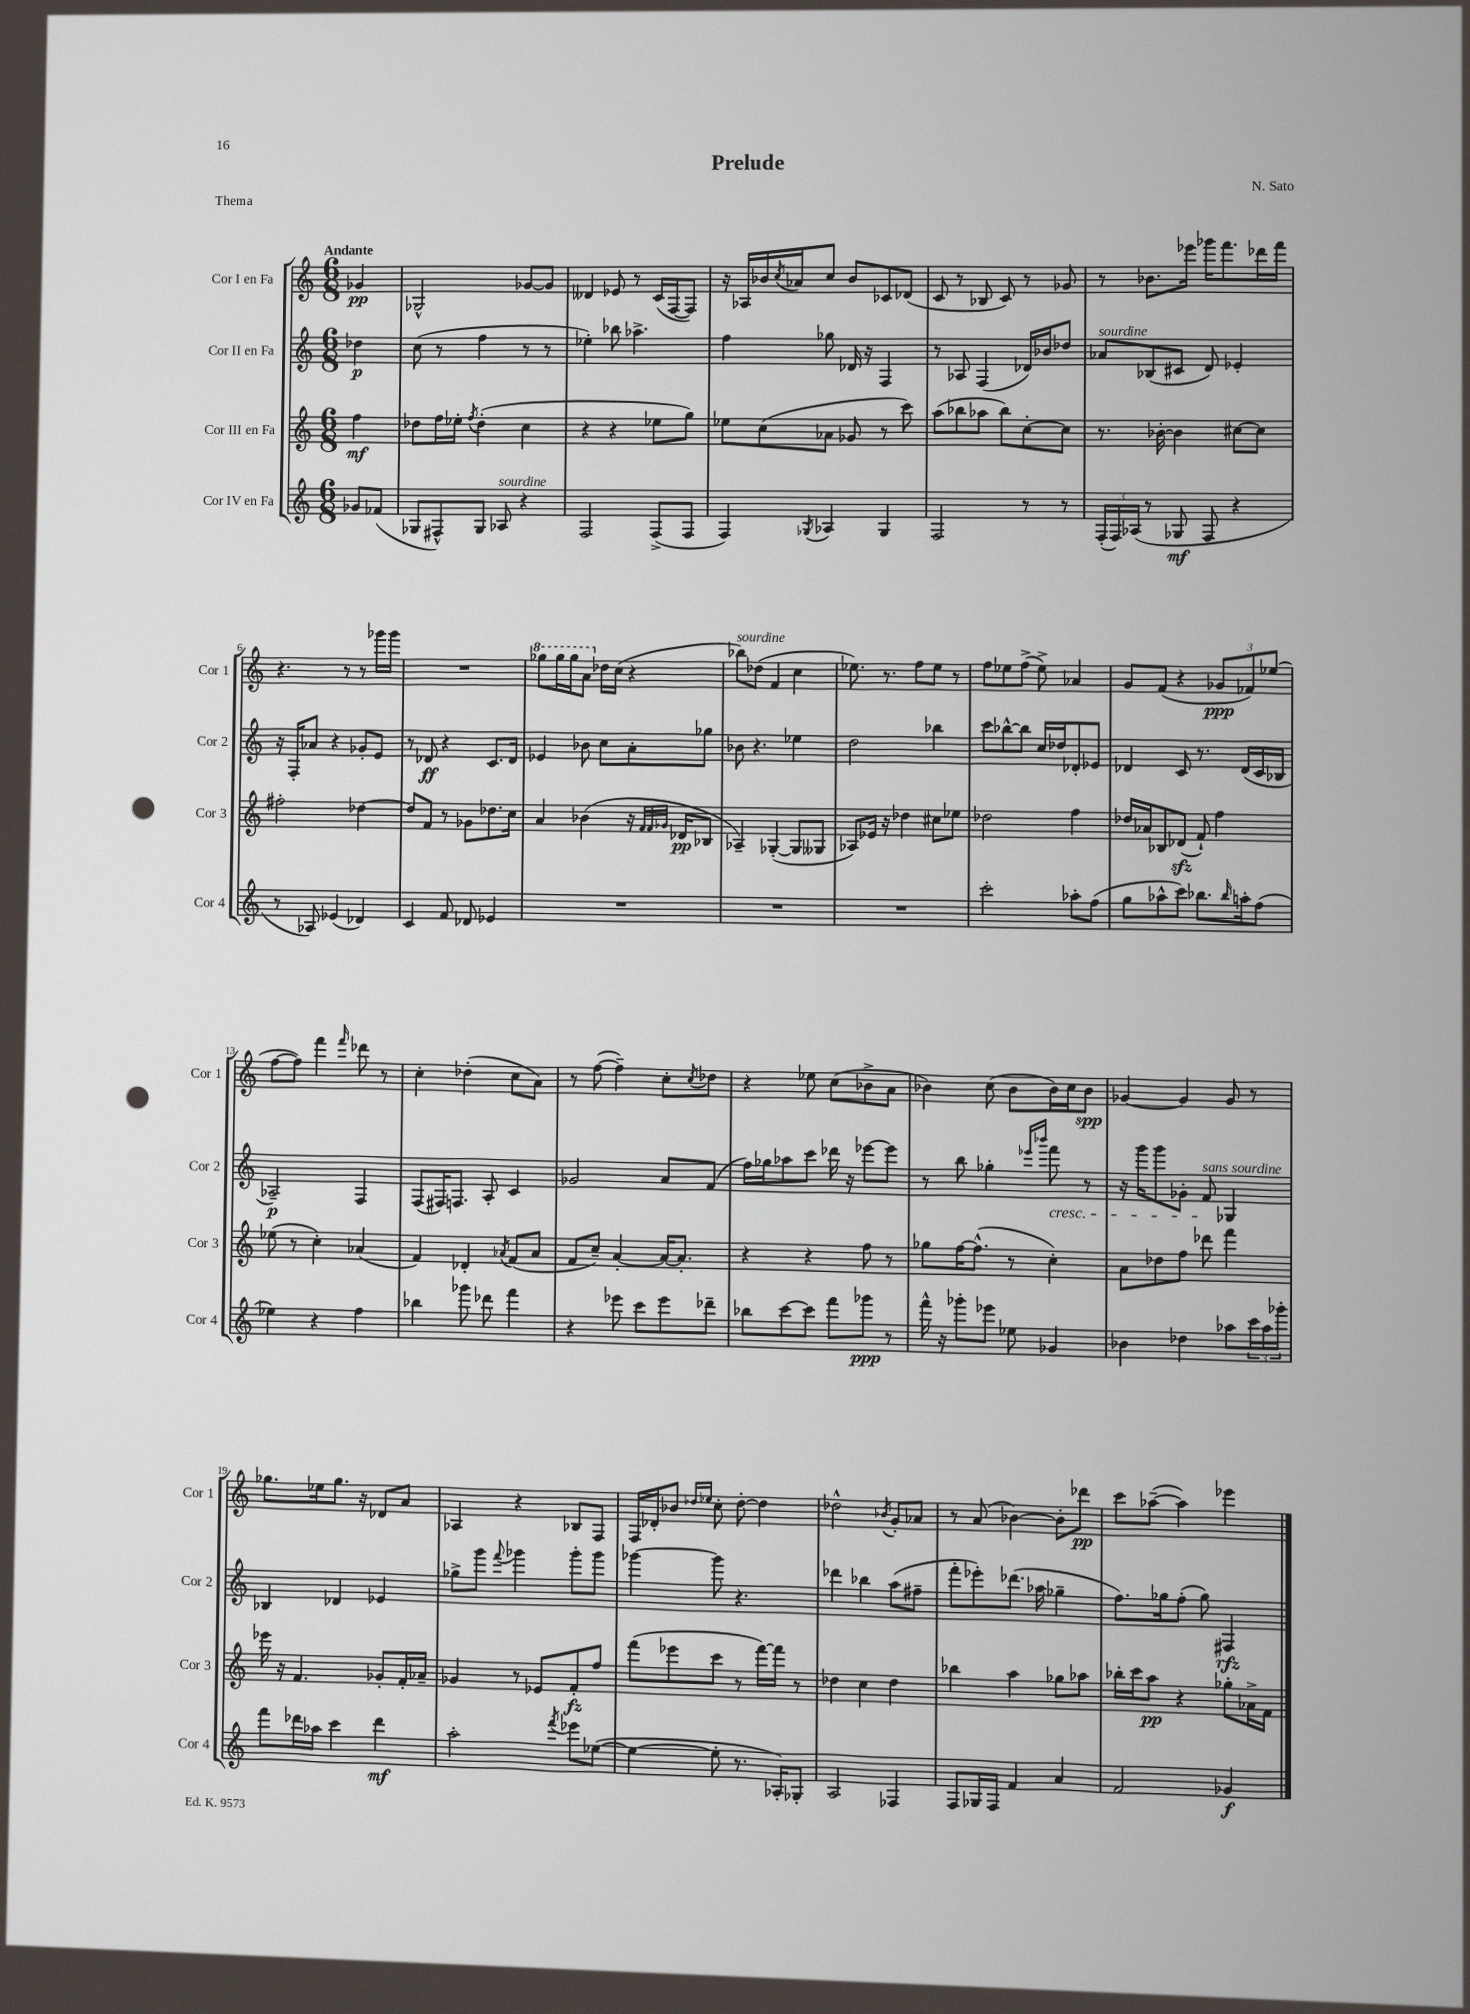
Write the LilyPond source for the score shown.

\header { title = "Prelude" composer = "N. Sato" piece = "Thema" }
<<
\new StaffGroup <<
\new Staff = "s0" \with { instrumentName = "Cor I en Fa" shortInstrumentName = "Cor 1" } {
    \clef treble \key c \major \numericTimeSignature \time 6/8 \partial 4 \tempo "Andante"
    ges'4\pp |
    ges2-^ ges'8~ ges'8 |
    deses'4 ees'8 r8 c'16( f16~ f8) |
    r16 aes16 bes'16 \acciaccatura { c''8 } aes'16 c''8 bes'8 ces'8 des'8( |
    c'8 r8 bes8 c'8) r8 ges'8 |
    r8 bes'8. ees'''16 ges'''16 f'''8. des'''16 f'''16 |
    r4. r8 r8 ges'''16 ges'''16 |
    R2. |
    \ottava #1 ges'''8 ges'''16 ges'''16 a''8 \ottava #0 des''16 c''16( r4 |
    bes''8^\markup { \italic "sourdine" }) des''8( f'4 c''4 |
    ees''8.) r8. f''8 ees''8 r8 |
    f''8 ees''8 f''8->( ees''8->) aes'4 |
    g'8 f'8( r4 \tuplet 3/2 { ges'8\ppp fes'8) ees''8( } |
    f''8~ f''8) f'''4 \grace { f'''16 } des'''8 r8 |
    c''4-. des''4-.( c''8 a'8) |
    r8 f''8~( f''4--) c''8-. \acciaccatura { c''8 } des''8 |
    r4 ees''8 c''8( bes'8-> a'8 |
    bes'4) c''8( bes'8 bes'16) c''16 bes'8\spp |
    ges'4~ ges'4 ges'8 r8 |
    ges''8. ees''16 ges''8. r16 des'8 a'8 |
    aes4 r4 bes8 f8 |
    f16 des'16-. bes'8 \grace { des''16 ees''16 } c''8-. des''8~-. des''4 |
    des''2-^ \acciaccatura { bes'8 } g'8-. aes'8 |
    r8 a'8( bes'4~) bes'8-. des'''8\pp |
    c'''8 aes''8~--( aes''4) ees'''4 \bar "|." |
}
\new Staff = "s1" \with { instrumentName = "Cor II en Fa" shortInstrumentName = "Cor 2" } {
    \clef treble \key c \major \numericTimeSignature \time 6/8 \partial 4
    des''4\p |
    c''8( r8 f''4 r8 r8 |
    ees''4-.) bes''8 aes''4.-> |
    f''4 ges''8 des'16 r16 f4 |
    r8 aes8 f4( des'16) bes'16 des''8 |
    aes'8^\markup { \italic "sourdine" } bes8( cis'8 d'8) ees'4-. |
    r16 f16-. aes'8 r4 ges'8-. e'8 |
    r8 des'8\ff r4 c'8. des'16 |
    ees'4 bes'8 c''8 a'8-. ges''8 |
    bes'8 r4. ees''4 |
    d''2 bes''4 |
    c'''8 bes''8~-^ bes''8 c''16 des''16 des'8-. ees'8 |
    des'4 c'8 r8. des'16( c'16 bes16 |
    aes2--\p) f4 |
    f8( fis16) f8. a8-. c'4 |
    ges'2 a'8 f'8( |
    f''16) ges''16 aes''8 c'''8 des'''16 r16 ees'''8~ ees'''8 |
    r8 b''8 ges''4-. \grace { ees'''16 bes'''16 } f'''8\cresc r8 |
    r16 g'''16 g'''8 ges'8-. f'8\!^\markup { \italic "sans sourdine" } ges4 |
    bes4 des'4 ees'4 |
    ges''8-> g'''8 \appoggiatura { f'''8 } ges'''4 ges'''8-. ges'''8 |
    ges'''4~ ges'''8 r4. |
    des'''4 bes''4 a''8( fis''8-- |
    f'''8-. ees'''8-.) des'''8.( aes''16 ges''4-- |
    f''8.) ges''16 f''8-.( ges''8) fis4\rfz \bar "|." |
}
\new Staff = "s2" \with { instrumentName = "Cor III en Fa" shortInstrumentName = "Cor 3" } {
    \clef treble \key c \major \numericTimeSignature \time 6/8 \partial 4
    f''4\mf |
    des''8 f''16 ees''16-. \acciaccatura { f''8 } des''4-.( c''4 |
    r4 r4 ees''8 g''8) |
    ees''8 c''8( aes'8 ges'8 r8 c'''8) |
    a''8( bes''8 aes''8 bes''8) c''8~-. c''8 |
    r8. bes'16~-. bes'4 cis''8~ cis''8 |
    fis''2-. des''4~ |
    des''8 f'8 r8 ges'8 des''8. c''16 |
    a'4 bes'4( r16 \grace { f'32 f'32 ges'32 } des'16\pp bes8 |
    aes4--) ges4~-.( ges8 geses8 |
    aes8) ees'16 r16 des''4 cis''8 ees''8 |
    des''2 f''4 |
    des''16 aes'16 bes8 des'8\sfz( f'8-!) f''4 |
    ees''8( r8 c''4-.) aes'4( |
    f'4) des'4-. \acciaccatura { aes'8 } f'8( aes'8 |
    f'8 c''8--) a'4~-. a'16~ a'8.-. |
    r4 r4 f''8 r8 |
    ges''8 f''16~ f''8.-^( r8 c''4-.) |
    a'8 des''8 f''8 des'''8 f'''4 |
    ees'''16 r16 f'4. ges'8-. f'16-. aes'16-- |
    ges'4 r8 ees'8 f'8-.\fz f''8 |
    f'''8( ees'''8 c'''8 r8 f'''16~) f'''16 r8 |
    des''4 c''4 des''4 |
    bes''4 a''4 ges''8 aes''8 |
    bes''16-. c'''16 a''8\pp r4 ges''8-. aes'16-> f'16 \bar "|." |
}
\new Staff = "s3" \with { instrumentName = "Cor IV en Fa" shortInstrumentName = "Cor 4" } {
    \clef treble \key c \major \numericTimeSignature \time 6/8 \partial 4
    ges'8 fes'8( |
    ges8 fis8-^) ges8 aes8^\markup { \italic "sourdine" } r4 |
    f2 f8->( f8 |
    f4) \acciaccatura { ges8 } aes4 ges4 |
    f2 r8 r8 |
    \tuplet 3/2 { f16-.( f16) aes16( } r8 ges8\mf f8 r4 |
    r8 aes8) ees'4( des'4) |
    c'4 f'8 des'8 ees'4 |
    R2. |
    R2. |
    R2. |
    c'''2-. aes''8-. f''8( |
    g''8 aes''8-^ c'''8) bes''8. \grace { bes''16 } a''16-. f''8( |
    ees''4) r4 f''4 |
    bes''4 ges'''8 des'''8 f'''4 |
    r4 ees'''8 c'''8 ees'''8 des'''8-- |
    bes''8 c'''8~ c'''8 f'''8 ges'''8\ppp r8 |
    f'''16-^ r16 ges'''8-. ees'''8 ees''8 ges'4 |
    bes'4 des''4 aes''8 \tuplet 3/2 { c'''16 aes''16 ges'''16-. } |
    f'''8 des'''16 aes''16 c'''4 des'''4\mf |
    a''2-. \acciaccatura { f'''8 } ees'''8 ees''8~( |
    ees''4~ ees''8-. r8. aes16-.) ges8-. |
    a2 fes4 |
    f8 ges16 f16 f'4 a'4 |
    f'2 ges'4\f \bar "|." |
}
>>
>>
